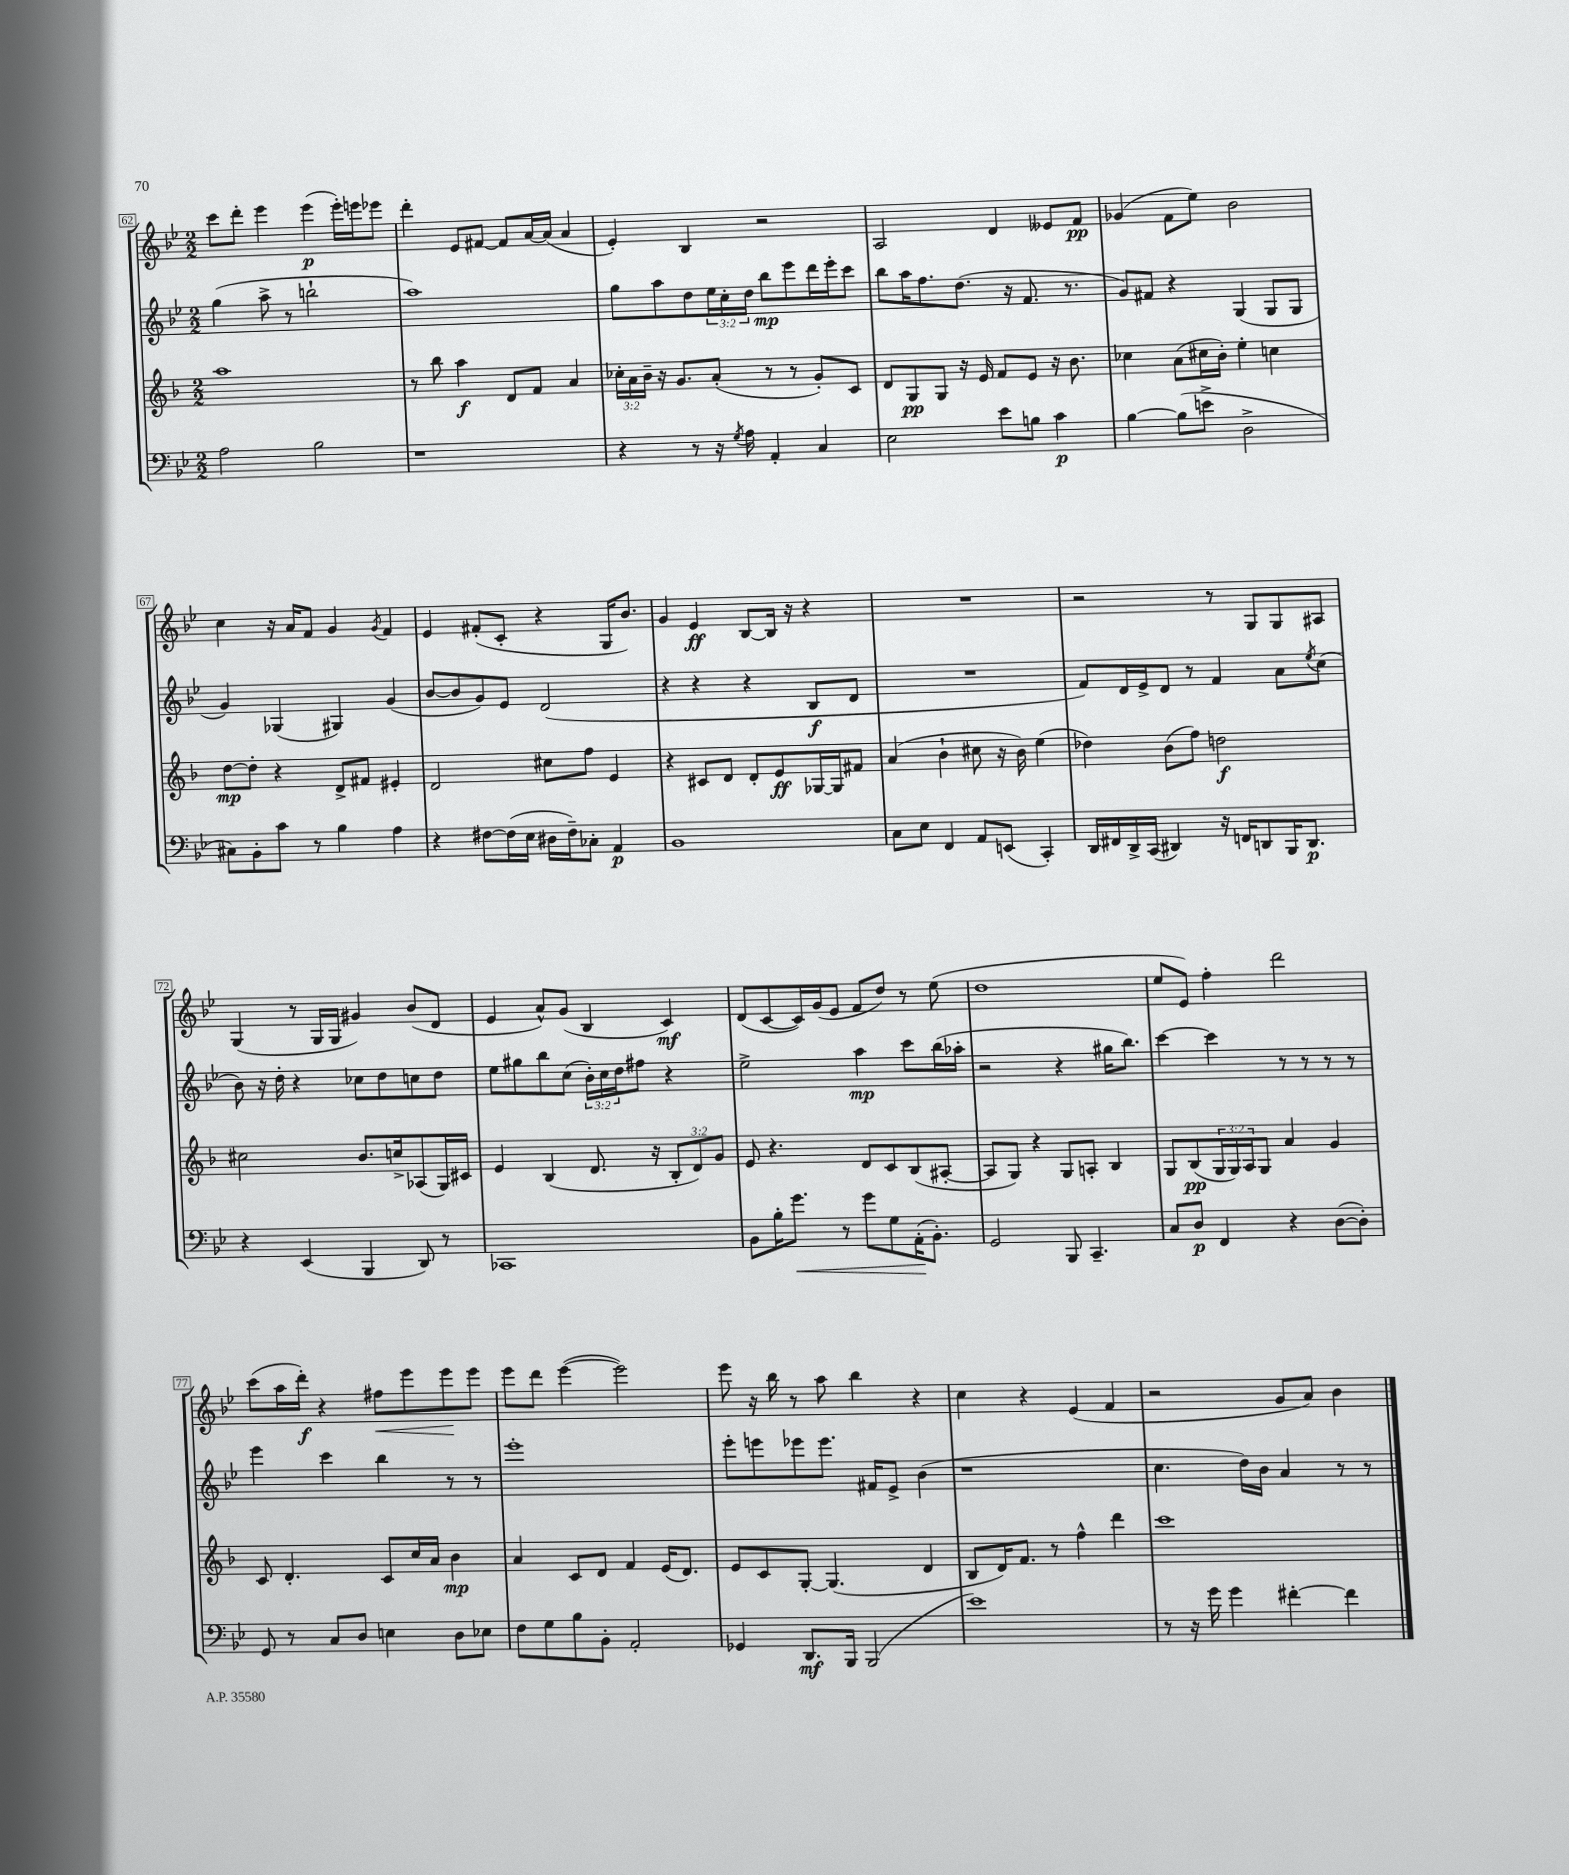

**kern	**dynam	**kern	**dynam	**kern	**dynam	**kern	**dynam
*part4	*part4	*part3	*part3	*part2	*part2	*part1	*part1
*staff4	*staff4	*staff3	*staff3	*staff2	*staff2	*staff1	*staff1
*clefF4	*	*clefG2	*	*clefG2	*	*clefG2	*
*k[b-e-]	*	*k[b-]	*	*k[b-e-]	*	*k[b-e-]	*
*M2/2	*	*M2/2	*	*M2/2	*	*M2/2	*
=62	=62	=62	=62	=62	=62	=62	=62
2A\	.	1aa	.	(4gg\	.	8ccc\L	.
.	.	.	.	.	.	8ddd'\J	.
.	.	.	.	8aa^\	.	4eee-\	.
.	.	.	.	8r	.	.	.
2B-\	.	.	.	2bbn`\	.	(4eee-\	p
.	.	.	.	.	.	16eee-'\LL)	.
.	.	.	.	.	.	16eeen\J	.
.	.	.	.	.	.	8eee-X\J	.
=63	=63	=63	=63	=63	=63	=63	=63
1r	.	8r	.	1aa)	.	4ddd'\	.
.	.	8bb-\	.	.	.	.	.
.	.	4aa\	f	.	.	8e-/L	.
.	.	.	.	.	.	[8f#X/J	.
.	.	8d/L	.	.	.	8f#/L]	.
.	.	8f/J	.	.	.	[16a/L	.
.	.	.	.	.	.	(16a/JJ]	.
.	.	4a/	.	.	.	4a/	.
=64	=64	=64	=64	=64	=64	=64	=64
4r	.	24cc-X'\LL	.	8gg\L	.	4e-'/)	.
.	.	24a\	.	.	.	.	.
.	.	24b-~\JJ	.	.	.	.	.
.	.	16r	.	8aa\	.	.	.
.	.	8.g/L	.	.	.	.	.
8r	.	.	.	8dd\	.	4B-/	.
16r	.	(8a'/J	.	24ee-\L	.	.	.
.	.	.	.	24cc'\	.	.	.
8qG/	.	.	.	.	.	.	.
16A\	.	.	.	.	.	.	.
.	.	.	.	24dd\JJ	.	.	.
4AA'/	.	8r	.	8bb-\L	mp	2r	.
.	.	8r	.	8eee-\	.	.	.
4C/	.	8g'/L)	.	16ddd\L	.	.	.
.	.	.	.	16eee-'\J	.	.	.
.	.	8c/J	.	8ccc\J	.	.	.
=65	=65	=65	=65	=65	=65	=65	=65
2E-\	.	8d/L	.	8bb-\L	.	2A/	.
.	.	8G/	pp	16aa\K	.	.	.
.	.	.	.	8.ff\	.	.	.
.	.	8G/J	.	.	.	.	.
.	.	16r	.	(8.dd\J	.	.	.
.	.	16e/	.	.	.	.	.
8e-\L	.	8f/L	.	.	.	4d/	.
.	.	.	.	16r	.	.	.
8Bn\J	.	8e/J	.	8.f/	.	.	.
4c\	p	16r	.	.	.	8e--X/L	.
.	.	8.b-\	.	8.r	.	.	.
.	.	.	.	.	.	8f/J	pp
=66	=66	=66	=66	=66	=66	=66	=66
[4B-\	.	4cc-X\	.	8g/L)	.	(4g-X/	.
.	.	.	.	8f#X/J	.	.	.
(8B-\L]	.	(8a\L	.	4r	.	8f\L	.
8en^\J	.	16cc#X\L	.	.	.	8ee-\J)	.
.	.	16b-'\JJ)	.	.	.	.	.
2D^\	.	4ee'\	.	(4G/	.	2b-\	.
.	.	4ccn\	.	8G/L	.	.	.
.	.	.	.	8G/J	.	.	.
!!LO:LB:g=z
=67	=67	=67	=67	=67	=67	=67	=67
8C#X\L)	.	[8dd\L	mp	4g/)	.	4cc\	.
8BB-'\	.	8dd'\J]	.	.	.	.	.
8c\J	.	4r	.	(4G-X/	.	16r	.
.	.	.	.	.	.	16a/KL	.
8r	.	.	.	.	.	8f/J	.
4B-\	.	8d^/L	.	4G#X/)	.	4g/	.
.	.	8f#X/J	.	.	.	.	.
.	.	.	.	.	.	8qg/	.
4A\	.	4e#X'/	.	(4g/	.	4f/	.
=68	=68	=68	=68	=68	=68	=68	=68
4r	.	2d/	.	[8b-/L	.	4e-/	.
.	.	.	.	8b-/]	.	.	.
[8F#X\L	.	.	.	8g/)	.	(8f#X'/L	.
(16F#\L]	.	.	.	8e-/J	.	8c'/J	.
16E-\JJ	.	.	.	.	.	.	.
16D#X\LL	.	8cc#X\L	.	(2d/	.	4r	.
16F#~\J)	.	.	.	.	.	.	.
8C-X'\J	.	8ff\J	.	.	.	.	.
4AA/	p	4e/	.	.	.	16G/KL	.
.	.	.	.	.	.	8.b-/J)	.
=69	=69	=69	=69	=69	=69	=69	=69
1BB-	.	4r	.	4r	.	4g/	.
.	.	8c#X/L	.	4r	.	4e-/	ff
.	.	8d/J	.	.	.	.	.
.	.	8d'/L	.	4r	.	[8B-/L	.
.	.	8e/	ff	.	.	16B-/Jk]	.
.	.	.	.	.	.	16r	.
.	.	[16G-X/L	.	8B-/L	f	4r	.
.	.	16G-/J]	.	.	.	.	.
.	.	8f#X/J	.	8d/J	.	.	.
=70	=70	=70	=70	=70	=70	=70	=70
8C\L	.	(4a/	.	1r	.	1r	.
8E-\J	.	.	.	.	.	.	.
4FF/	.	4b-`\	.	.	.	.	.
8AA/L	.	8cc#X\	.	.	.	.	.
(8EEn/J	.	16r	.	.	.	.	.
.	.	16b-\)	.	.	.	.	.
4CC'/)	.	(4ee\	.	.	.	.	.
=71	=71	=71	=71	=71	=71	=71	=71
16DD/LL	.	4dd-X\)	.	8f/L)	.	2r	.
16FF#X/	.	.	.	.	.	.	.
16DD^/	.	.	.	16d/L	.	.	.
(16CC/JJ	.	.	.	16e-^/J	.	.	.
4DD#X/)	.	(8b-\L	.	8d/J	.	.	.
.	.	8ff\J)	.	8r	.	.	.
16r	.	2ddn\	f	4f/	.	8r	.
16FFn/KL	.	.	.	.	.	.	.
8DDn/	.	.	.	.	.	8G/L	.
16BBB-/K	.	.	.	8a\L	.	8G/	.
8.DD/J	p	.	.	.	.	.	.
.	.	.	.	8qee-/	.	.	.
.	.	.	.	(8cc\J	.	8A#X/J	.
!!LO:LB:g=z
=72	=72	=72	=72	=72	=72	=72	=72
4r	.	2cc#X\	.	8b-\)	.	(4G/	.
.	.	.	.	16r	.	.	.
.	.	.	.	16dd'\	.	.	.
(4EE-/	.	.	.	4r	.	8r	.
.	.	.	.	.	.	16G/LL	.
.	.	.	.	.	.	16G/JJ	.
4BBB-/	.	8.b-/L	.	8cc-X\L	.	4g#X/)	.
.	.	.	.	8dd\	.	.	.
.	.	16ccn^/k	.	.	.	.	.
8DD/)	.	(8A-X/	.	8ccn\	.	(8b-/L	.
8r	.	16G/L)	.	8dd\J	.	8d/J	.
.	.	16c#X/JJ	.	.	.	.	.
=73	=73	=73	=73	=73	=73	=73	=73
1CC-X	.	4e/	.	8ee-\L	.	4e-/	.
.	.	.	.	8gg#X\	.	.	.
.	.	(4B-/	.	8bb-\	.	8a^^/L)	.
.	.	.	.	(8cc\J	.	(8g/J	.
.	.	8.d/	.	24b-'\LL)	.	4B-/	.
.	.	.	.	24cc\	.	.	.
.	.	.	.	24dd\J	.	.	.
.	.	.	.	8ff#X\J	.	.	.
.	.	16r	.	.	.	.	.
.	.	12B-'/L	.	4r	.	4c/)	mf
.	.	12d/)	.	.	.	.	.
.	.	12g/J	.	.	.	.	.
=74	=74	=74	=74	=74	=74	=74	=74
8BB-\L	.	8e/	.	2ee-^\	.	(8d/L	.
16B-'\K	.	4.r	.	.	.	[8c/	.
!	!LO:HP:b	!	!	!	!	!	!
8.g\J	<	.	.	.	.	.	.
.	.	.	.	.	.	16c/L])	.
.	.	.	.	.	.	(16g/J	.
8r	.	.	.	.	.	8e-/J	.
8g\L	.	8d/L	.	4aa\	mp	8f/L	.
8G\	.	8c/	.	.	.	8dd/J)	.
(16AA'\K	.	(8B-/	.	8ccc\L	.	8r	.
8.BB-'\J)	[	.	.	.	.	.	.
.	.	[8A#X'/J	.	(16bb-\L	.	(8ee-\	.
.	.	.	.	16aa-X'\JJ	.	.	.
=75	=75	=75	=75	=75	=75	=75	=75
2GG/	.	8A#/L]	.	2r	.	1dd	.
.	.	8G/J)	.	.	.	.	.
.	.	4r	.	.	.	.	.
8BBB-/	.	8G/L	.	4r	.	.	.
4.CC~/	.	8An'/J	.	.	.	.	.
.	.	4B-/	.	16gg#X\KL	.	.	.
.	.	.	.	8.bb-\J)	.	.	.
=76	=76	=76	=76	=76	=76	=76	=76
8C/L	.	8G/L	.	[4ccc\	.	8ee-/L	.
8D/J	p	(8B-/	pp	.	.	8e-/J)	.
4FF/	.	24G/L	.	4ccc\]	.	4ff'\	.
.	.	24G/)	.	.	.	.	.
.	.	24A/J	.	.	.	.	.
.	.	8G/J	.	.	.	.	.
4r	.	4a/	.	8r	.	2ddd\	.
.	.	.	.	8r	.	.	.
([8D\L	.	4g/	.	8r	.	.	.
8D'\J])	.	.	.	8r	.	.	.
!!LO:LB:g=z
=77	=77	=77	=77	=77	=77	=77	=77
8GG/	.	8c/	.	4eee-\	.	(8ccc\L	.
8r	.	4.d'/	.	.	.	16aa\L	.
.	.	.	.	.	.	16ddd'\JJ)	f
8C/L	.	.	.	4ccc\	.	4r	.
8D/J	.	.	.	.	.	.	.
!	!	!	!	!	!	!	!LO:HP:b
4En\	.	8c/L	.	4bb-\	.	8ff#X\L	<
.	.	16cc/L	.	.	.	8eee-\	.
.	.	16a/JJ	.	.	.	.	.
8D\L	.	4b-\	mp	8r	.	8eee-\	.
8E-X\J	.	.	.	8r	.	8eee-\J	[
=78	=78	=78	=78	=78	=78	=78	=78
8F\L	.	4a/	.	1eee-'	.	8eee-\L	.
8G\	.	.	.	.	.	8ddd\J	.
8B-\	.	8c/L	.	.	.	([4eee-\	.
8BB-'\J	.	8d/J	.	.	.	.	.
2AA'/	.	4f/	.	.	.	2eee-\])	.
.	.	(16e/KL	.	.	.	.	.
.	.	8.d/J)	.	.	.	.	.
=79	=79	=79	=79	=79	=79	=79	=79
4GG-X/	.	8e/L	.	8eee-'\L	.	8eee-\	.
.	.	8c/	.	8eeen\	.	16r	.
.	.	.	.	.	.	16bb-\	.
8.DD/L	mf	[8G'/J	.	8eee-X\	.	8r	.
.	.	(4.G/]	.	8.eee-\J	.	8aa\	.
16BBB-/Jk	.	.	.	.	.	.	.
(2BBB-/	.	.	.	.	.	4bb-\	.
.	.	.	.	16f#X/KL	.	.	.
.	.	.	.	8e-^/J	.	.	.
.	.	4d/	.	(4b-\	.	4r	.
=80	=80	=80	=80	=80	=80	=80	=80
1e-)	.	8B-/L	.	1r	.	4cc\	.
.	.	16d/K)	.	.	.	.	.
.	.	8.f/J	.	.	.	.	.
.	.	.	.	.	.	4r	.
.	.	8r	.	.	.	.	.
.	.	4ff^^\	.	.	.	(4e-/	.
.	.	4ddd\	.	.	.	4f/	.
=81	=81	=81	=81	=81	=81	=81	=81
8r	.	1ccc	.	4.cc\	.	2r	.
16r	.	.	.	.	.	.	.
16g\	.	.	.	.	.	.	.
4g\	.	.	.	.	.	.	.
.	.	.	.	16dd\LL)	.	.	.
.	.	.	.	16b-\JJ	.	.	.
[4f#X'\	.	.	.	4a/	.	8g/L	.
.	.	.	.	.	.	8a/J)	.
4f#\]	.	.	.	8r	.	4b-\	.
.	.	.	.	8r	.	.	.
==	==	==	==	==	==	==	==
*-	*-	*-	*-	*-	*-	*-	*-
